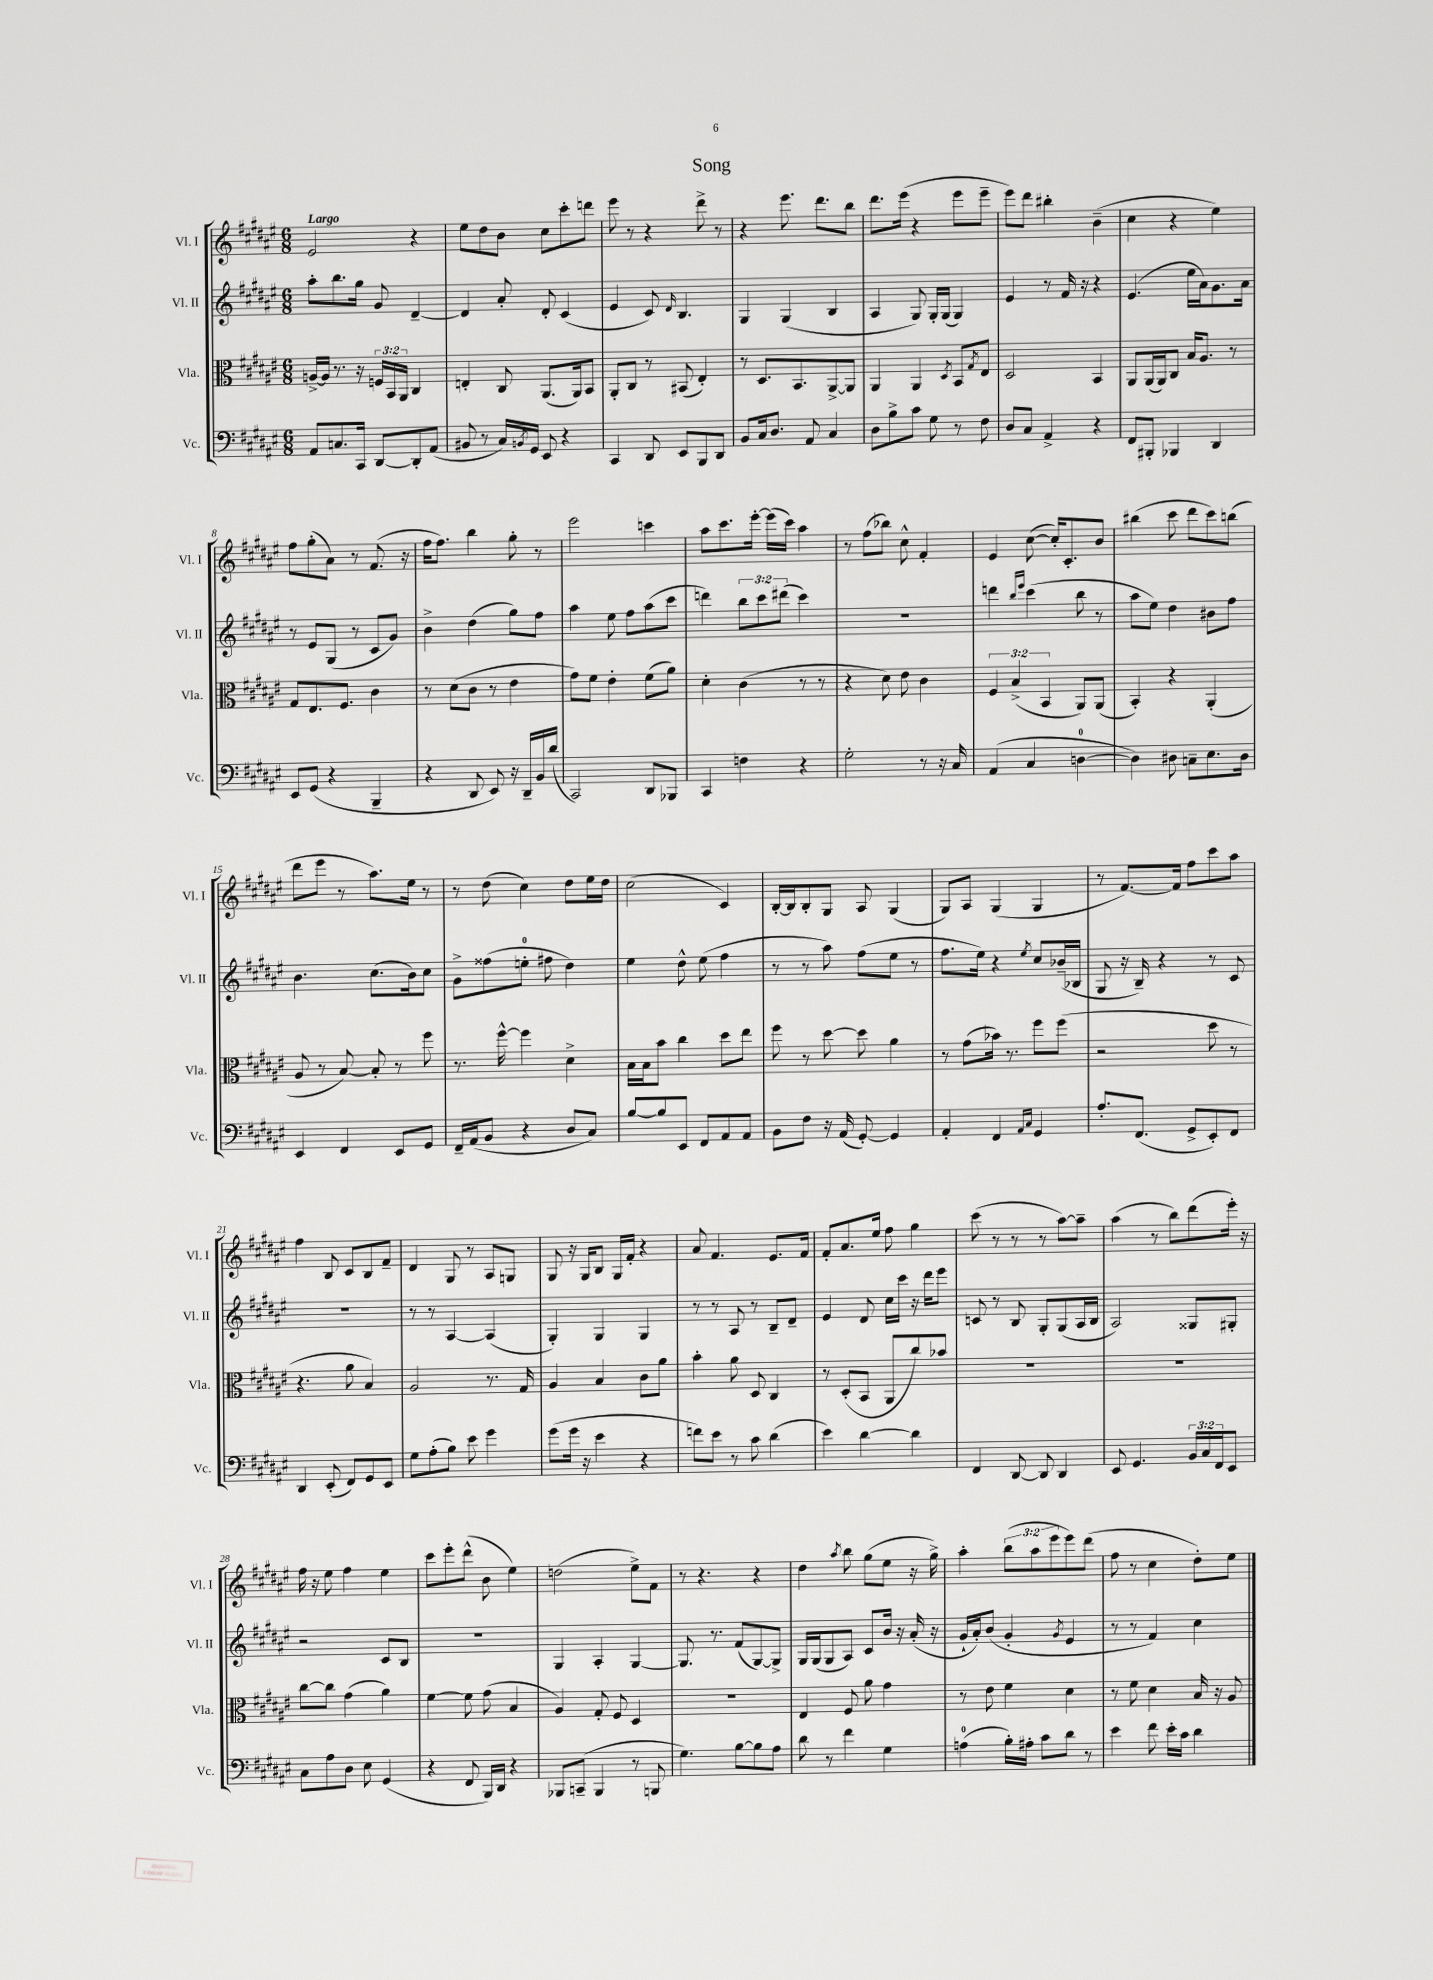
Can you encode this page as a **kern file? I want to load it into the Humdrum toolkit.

**kern	**kern	**kern	**kern
*staff4	*staff3	*staff2	*staff1
*clefF4	*clefC3	*clefG2	*clefG2
*k[f#c#g#d#a#e#]	*k[f#c#g#d#a#e#]	*k[f#c#g#d#a#e#]	*k[f#c#g#d#a#e#]
*M6/8	*M6/8	*M6/8	*M6/8
8AA#	[16A^	8aa#'	2e#
.	16A]	.	.
8.C	8.r	8.bb	.
16CC#	16r	16gg#	.
[8DD#	24F	8g#	.
.	24BB	.	.
.	24AA#	.	.
8DD#']	4C#	[4d#~	4r
(8AA#	.	.	.
=	=	=	=
8BB#	4E'	4d#]	8ee#
8r	.	.	8dd#
16C#)	8C#	8a#'	8b
8qBB	.	.	.
16GG#	.	.	.
8EE#	(8.AA#	8d#'	8cc#
4r	.	(4c#	8ccc#'
.	16AA#)	.	.
.	8BB	.	8ddd
=	=	=	=
4CC#	8AA#'	4e#	8eee#
.	8C#	.	8r
8DD#	8r	8c#)	4r
.	.	16qqd#	.
8EE#	(8BB#	4.B	.
8BBB	4E#')	.	8ddd#^
8DD#	.	.	8r
=	=	=	=
8BB	8r	4G#	4r
16C#	8.D#	.	.
8.D#	.	.	.
.	.	(4G#	8.eee#
.	8.BB	.	.
8AA#	.	.	.
.	.	.	8.ddd#
4C#	[8AA#^	4B	.
.	8AA#]	.	8bb
=	=	=	=
8D#	4AA#	4A#	8.ddd#
8B^	.	.	.
.	.	.	(16eee#
8c#	4AA#	8G#)	4r
8G#	.	16G#'	.
.	.	(16G#	.
.	8qD#	.	.
8r	8BB	4G#)	8eee#
.	8qG#	.	.
8F#	8E#	.	8eee#~
=	=	=	=
8D#	2D#	4e#	8eee#)
8C#	.	.	8ddd#
4AA#^	.	8r	4bb#'
.	.	16f#	.
.	.	16r	.
4r	4BB	4r	(4b~
=	=	=	=
8FF#	8AA#	(4.e#	4cc#
8BBB#'	(16AA#	.	.
.	16AA#)	.	.
4BBB-	8C#	.	4r
.	16B	16ee#	.
.	8.A#	16a#)	.
4DD#	.	8.g#	4ee#)
.	8r	.	.
.	.	16a#	.
=	=	=	=
8EE#	8G#	8r	8ff#
(8GG#	8.E#	8e#	(8gg#'
4r	.	(8G#	8a#)
.	8.F#	.	.
.	.	8r	8r
4BBB~	4c#	8c#	(8.f#
.	.	8g#)	.
.	.	.	16r
=	=	=	=
4r	8r	4b^	16ff#
.	.	.	8.ff#)
.	(8d#	.	.
8DD#	8c#	(4dd#	4bb
8EE#)	8r	.	.
16r	4e#	8gg#)	8gg#'
16DD#~	.	.	.
16BB	.	8ff#	8r
(16d#	.	.	.
=	=	=	=
2CC#)	8g#)	4aa#	2eee#
.	8f#	.	.
.	4e#'	8ee#	.
.	.	8ff#	.
8DD#	(8f#	(8aa#	4ccc
8BBB-	8a#)	8ccc#	.
=	=	=	=
4CC#	4d#'	4ddd)	8aa#
.	.	.	8.ccc#
4F	(4c#	12bb	.
.	.	.	[16eee#'
.	.	12ccc#	.
.	.	.	(16eee#]
.	.	(12ddd#	.
.	.	.	16ccc#)
4r	8r	4ccc#)	4aa#
.	8r	.	.
=	=	=	=
2G#'	4r	2.r	8r
.	.	.	(8ff#
.	8d#)	.	8bb-)
.	8e#	.	8cc#^^
8r	4c#	.	4f#'
16r	.	.	.
16C#	.	.	.
=	=	=	=
(4AA#	6F#	4ddd	4e#
.	(6B^	.	.
.	.	16qqbb	.
.	.	16qqeee#	.
4C#	.	(4ccc#	([8cc#
.	6BB	.	.
.	.	.	16cc#'])
.	.	.	8.c#'
[4D	8AA#)	8bb	.
.	(8AA#	8r	8b
=	=	=	=
4D])	4BB')	8aa#	(4bb#
.	.	8ee#)	.
8D#	4r	4dd#	8ccc#
8C~	.	.	8ddd#
8.E#	(4AA#'	8b#	8ccc#)
.	.	8ff#	(8bb
16D#	.	.	.
=	=	=	=
4EE#	8A#	4.b	8ddd#
.	8r	.	8eee#
4FF#	[8B)	.	8r
.	8B']	(8.cc#	8.aa#)
8EE#	8r	.	.
.	.	16b)	16ee#
8GG#	8ff#	8cc#	8r
=	=	=	=
16FF#~	8.r	8g#^	8r
(16AA#	.	.	.
8BB	.	(8ff##	(8dd#
.	[16ff#^^	.	.
4r	4ff#]	8ee'	4cc#)
.	.	8ff#	.
8D#	4d#^	4dd#)	8dd#
8C#)	.	.	16ee#
.	.	.	16dd#
=	=	=	=
[8B	16B	4ee#	(2cc#
.	16B	.	.
8B]	8b	.	.
8EE#	4cc#	8dd#^^	.
8FF#	.	(8ee#	.
8AA#	8dd#	4ff#	4c#)
8AA#	8ee#	.	.
=	=	=	=
8BB	8ff#	8r	[16B'
.	.	.	16B]
8F#	8r	8r	8B'
16r	[8dd#	8aa#)	8G#
(16AA#	.	.	.
[8GG#')	8dd#]	(8ff#	8A#
4GG#]	4a#	8ee#	(4G#
.	.	8r	.
=	=	=	=
4AA#'	8r	8.ff#	8G#)
.	(8g#	.	8A#
.	.	16ee#)	.
4FF#	16b-)	4r	(4G#
.	8.r	.	.
16qqAA#	.	.	.
16qqC#	.	8qee#	.
4GG#	8ff#	8cc#	4G#
.	(8ff#	(16b-~	.
.	.	16B-	.
=	=	=	=
8.A#'	2r	8G#	8r
.	.	16r	[8.f#)
(8.FF#	.	16B~)	.
.	.	4r	.
.	.	.	16f#]
8GG#^	.	.	8ff#
8EE#')	8dd#	8r	8ccc#
8FF#	8r	8c#	8aa#
=	=	=	=
4DD#	4.r	2.r	4ff#
(8EE#'	.	.	8B
8FF#)	8a#	.	8c#
8GG#	4B)	.	8B
8EE#	.	.	8f#~
=	=	=	=
8G#	2A#	8r	4d#
(8A#'	.	8r	.
8B)	.	[4A#	8G#
8e#	.	.	8r
4g#	8.r	(4A#]	8A#
.	.	.	8G
.	16G#	.	.
=	=	=	=
(8g#	4A#	4G#')	8G#
16g#	.	.	16r
16r	.	.	16G#
4e#	4B	4G#	8B
.	.	.	16G#
.	.	.	16f#'
4r	8c#	4G#	4r
.	8a#	.	.
=	=	=	=
8f)	4b'	8r	8a#
8e#	.	8r	4.f#
8r	8a#	8A#	.
8c#	8D#	8r	.
(4d#	4C#	8B~	8.e#
.	.	8d#~	.
.	.	.	16f#
=	=	=	=
4e#)	8r	4e#	8f#'
.	(8D#'	.	8.a#
[4d#	8BB	8d#	.
.	.	.	16ee#
.	8AA#	16cc#	8ff#
.	.	16ccc#	.
4d#]	8cc#)	16r	4gg#
.	.	16ddd#	.
.	8b-	8eee#	.
=	=	=	=
4FF#	2.r	8c	(8ccc#
.	.	8r	8r
[8DD#	.	8B	8r
8DD#]	.	8G#'	8r
4DD#	.	(8G#	[8aa#)
.	.	16A#	8aa#~]
.	.	16B	.
=	=	=	=
8EE#	2.r	2A#)	(4aa#
4.GG#	.	.	.
.	.	.	8r
.	.	.	8bb)
24BB	.	8G##	(8ddd#
24C#	.	.	.
24FF#	.	.	.
8EE#	.	8G#'	16eee#')
.	.	.	16r
=	=	=	=
8C#	[8cc#	2r	16ff#
.	.	.	16r
8A#	8cc#]	.	8ee#
8D#	(4g#	.	4ff#
8E#	.	.	.
(4GG#	4a#)	8c#	4ee#
.	.	8B	.
=	=	=	=
4r	[4f#	2.r	8ccc#
.	.	.	8eee#'
8FF#	8f#]	.	(8ddd#^^
16BBB)	(8g#	.	8b
16DD#	.	.	.
4r	4B	.	4ee#)
=	=	=	=
8BBB-	4A#)	4G#	(2dd
(8CC~	.	.	.
4BBB-	8G#'	4A#'	.
.	8F#	.	.
8r	4D#	[4G#	8ee#^)
8BBB	.	.	8f#
=	=	=	=
4.G#)	2.r	8.G#]	8r
.	.	.	4.r
.	.	8.r	.
[8B	.	(8f#	.
8B]	.	[8G#)	4r
8A#	.	8G#^]	.
=	=	=	=
8d#	4E#	16G#	4dd#
.	.	(16G#	.
8r	.	8G#	.
.	.	.	8qaa#
4f#	8F#	8A#)	8bb
.	8a#	8c#	(8gg#
4G#	4g#	16b	8ee#
.	.	16r	.
.	.	(16a#'	16r
.	.	16r	16gg#^)
=	=	=	=
(4A	8r	16g#`	4aa#'
.	.	16a#')	.
.	8e#	(8b	.
16B')	4f#	4g#'	(12bb
16A#'	.	.	.
.	.	.	12aa#
8c#	.	.	.
.	.	.	12eee#
.	.	8qg#	.
8d#	4d#	4e#	8eee#)
8r	.	.	(8ddd#
=	=	=	=
4e#	8r	8r	8ff#
.	8f#	8r	8r
8f#	4d#	4f#)	4cc#
16e#'	.	.	.
16c#	.	.	.
4d#	16B	4cc#	8dd#')
.	16r	.	.
.	8A#	.	8ee#
==	==	==	==
*-	*-	*-	*-
